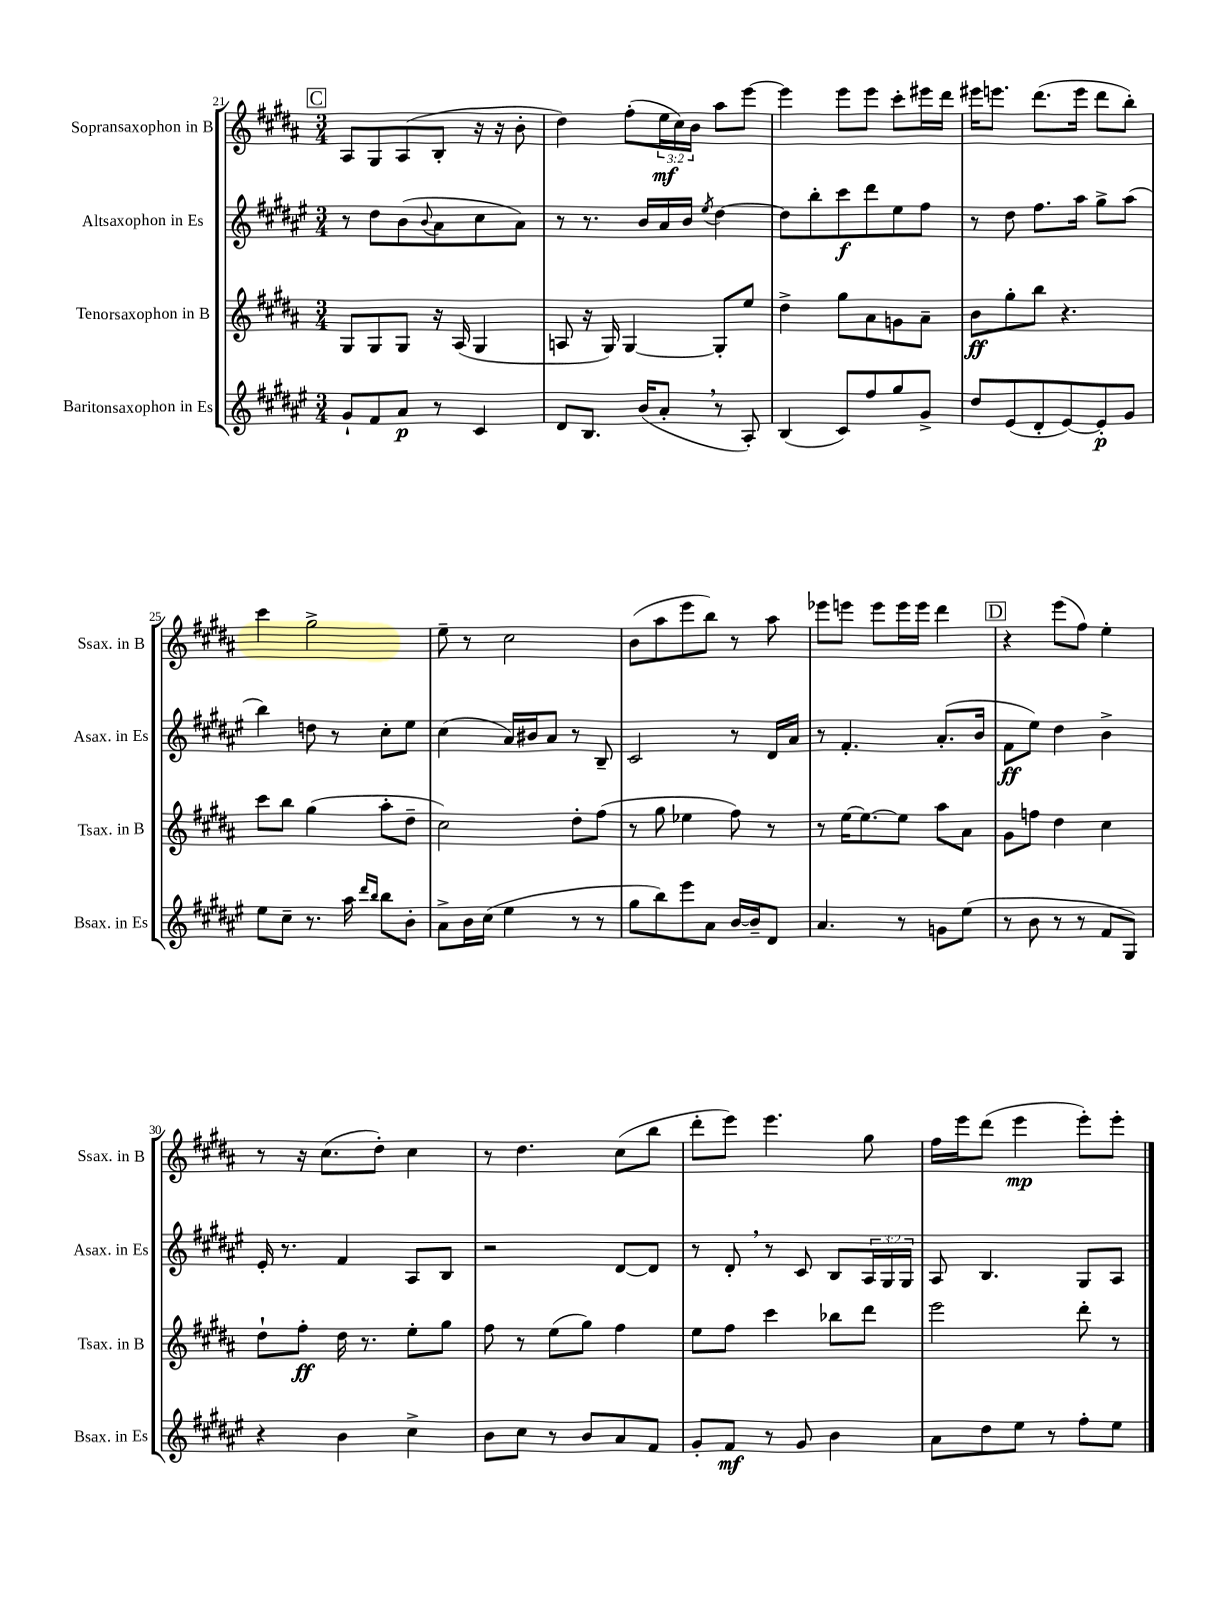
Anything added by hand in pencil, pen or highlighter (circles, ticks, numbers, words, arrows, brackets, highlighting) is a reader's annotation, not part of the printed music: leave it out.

**kern	**kern	**kern	**kern
*staff4	*staff3	*staff2	*staff1
*clefG2	*clefG2	*clefG2	*clefG2
*k[f#c#g#d#a#e#]	*k[f#c#g#d#a#]	*k[f#c#g#d#a#e#]	*k[f#c#g#d#a#]
*M3/4	*M3/4	*M3/4	*M3/4
8g#`/L	8G#/L	8r	8A#/L
8f#/	8G#/	8dd#\L	8G#/
8a#/J	8G#/J	(8b\	(8A#/
.	.	8qqb/	.
8r	16r	8a#\	8B'/J
.	(16A#/	.	.
4c#/	4G#/	8cc#\	16r
.	.	.	16r
.	.	8a#\J)	8b'\
=	=	=	=
8d#/L	8A/	8r	4dd#\)
8.B/J	16r	8.r	.
.	16G#/)	.	.
.	[4G#/	.	(8ff#'\L
(16b/LK	.	16b/LL	.
8a#'/J	.	16a#/	24ee\L
.	.	.	24cc#\)
.	.	16b/JJ	.
.	.	.	24b\JJ
.	.	8qee#/	.
8r	8G#'/]L	[4dd#\	8aa#\L
8A#'/)	8ee/J	.	[8eee\J
=	=	=	=
(4B/	4dd#^\	8dd#\]L	4eee\]
.	.	8bb'\	.
8c#/L)	8gg#\L	8ccc#\	8eee\L
8ff#/	8a#\	8ddd#\	8eee\J
8gg#/	8g\	8ee#\	8ccc#'\L
8g#^/J	8a#~\J	8ff#\J	16eee#\L
.	.	.	16ddd#\JJ
=	=	=	=
8dd#/L	8b\L	8r	16eee#\LK
.	.	.	8.eee\J
(8e#/	8gg#'\	8dd#\	.
8d#'/	8bb\J	8.ff#\L	(8.ddd#\L
[8e#/)	4.r	.	.
.	.	16aa#\Jk	16eee\Jk
8e#'/]	.	8gg#^\L	8ddd#\L
8g#/J	.	(8aa#\J	8bb'\J)
=	=	=	=
8ee#\L	8ccc#\L	4bb\)	4ccc#\
8cc#~\J	8bb\J	.	.
8.r	(4gg#\	8dd\	2gg#^\
.	.	8r	.
16aa#\	.	.	.
16qqddd#/LL	.	.	.
16qqbb/JJ	.	.	.
8bb\L	8aa#'\L	8cc#'\L	.
8b'\J	8dd#~\J	8ee#\J	.
=	=	=	=
8a#^\L	2cc#\)	(4cc#\	8ee~\
16b\L	.	.	8r
(16cc#\JJ	.	.	.
4ee#\	.	16a#/LL)	2cc#\
.	.	16b#/J	.
.	.	8a#/J	.
8r	8dd#'\L	8r	.
8r	(8ff#\J	8B~/	.
=	=	=	=
8gg#\L	8r	2c#/	(8b\L
8bb\)	8gg#\	.	8aa#\
8eee#\	4ee-\	.	8eee\
8a#\J	.	.	8bb\J)
[16b/LL	8ff#\)	8r	8r
16b~/]J	.	.	.
8d#/J	8r	16d#/LL	8aa#\
.	.	16a#/JJ	.
=	=	=	=
4.a#/	8r	8r	8eee-\L
.	[16ee\LK	4.f#'/	8eee\J
.	8.ee\_	.	.
.	.	.	8eee\L
8r	8ee\]J	.	16eee\L
.	.	.	16eee\JJ
8g\L	8aa#\L	(8.a#'/L	4ddd#\
(8ee#\J	8a#\J	.	.
.	.	16b/Jk	.
=	=	=	=
8r	8g#\L	8f#\L	4r
8b\	8ff\J	8ee#\J)	.
8r	4dd#\	4dd#\	(8eee\L
8r	.	.	8ff#\J)
8f#/L	4cc#\	4b^\	4ee'\
8G#/J)	.	.	.
=	=	=	=
4r	8dd#`\L	16e#'/	8r
.	.	8.r	.
.	8ff#'\J	.	16r
.	.	.	(8.cc#\L
4b\	16dd#\	4f#/	.
.	8.r	.	.
.	.	.	8dd#'\J)
4cc#^\	8ee'\L	8A#/L	4cc#\
.	8gg#\J	8B/J	.
=	=	=	=
8b\L	8ff#\	2r	8r
8cc#\J	8r	.	4.dd#\
8r	(8ee\L	.	.
8b/L	8gg#\J)	.	.
8a#/	4ff#\	[8d#/L	(8cc#\L
8f#/J	.	8d#/]J	8bb\J
=	=	=	=
8g#'/L	8ee\L	8r	8ddd#'\L
8f#/J	8ff#\J	8d#'/	8eee\J)
8r	4ccc#\	8r	4.eee\
8g#/	.	8c#/	.
4b\	8bb-\L	8B/L	.
.	8ddd#\J	24A#/L	8gg#\
.	.	24G#/	.
.	.	24G#/JJ	.
=	=	=	=
8a#\L	2eee\	8A#/	16ff#\LL
.	.	.	16eee\J
8dd#\	.	4.B/	(8ddd#\J
8ee#\J	.	.	4eee\
8r	.	.	.
8ff#'\L	8ddd#'\	8G#/L	8eee'\L)
8ee#\J	8r	8A#/J	8eee'\J
==	==	==	==
*-	*-	*-	*-
